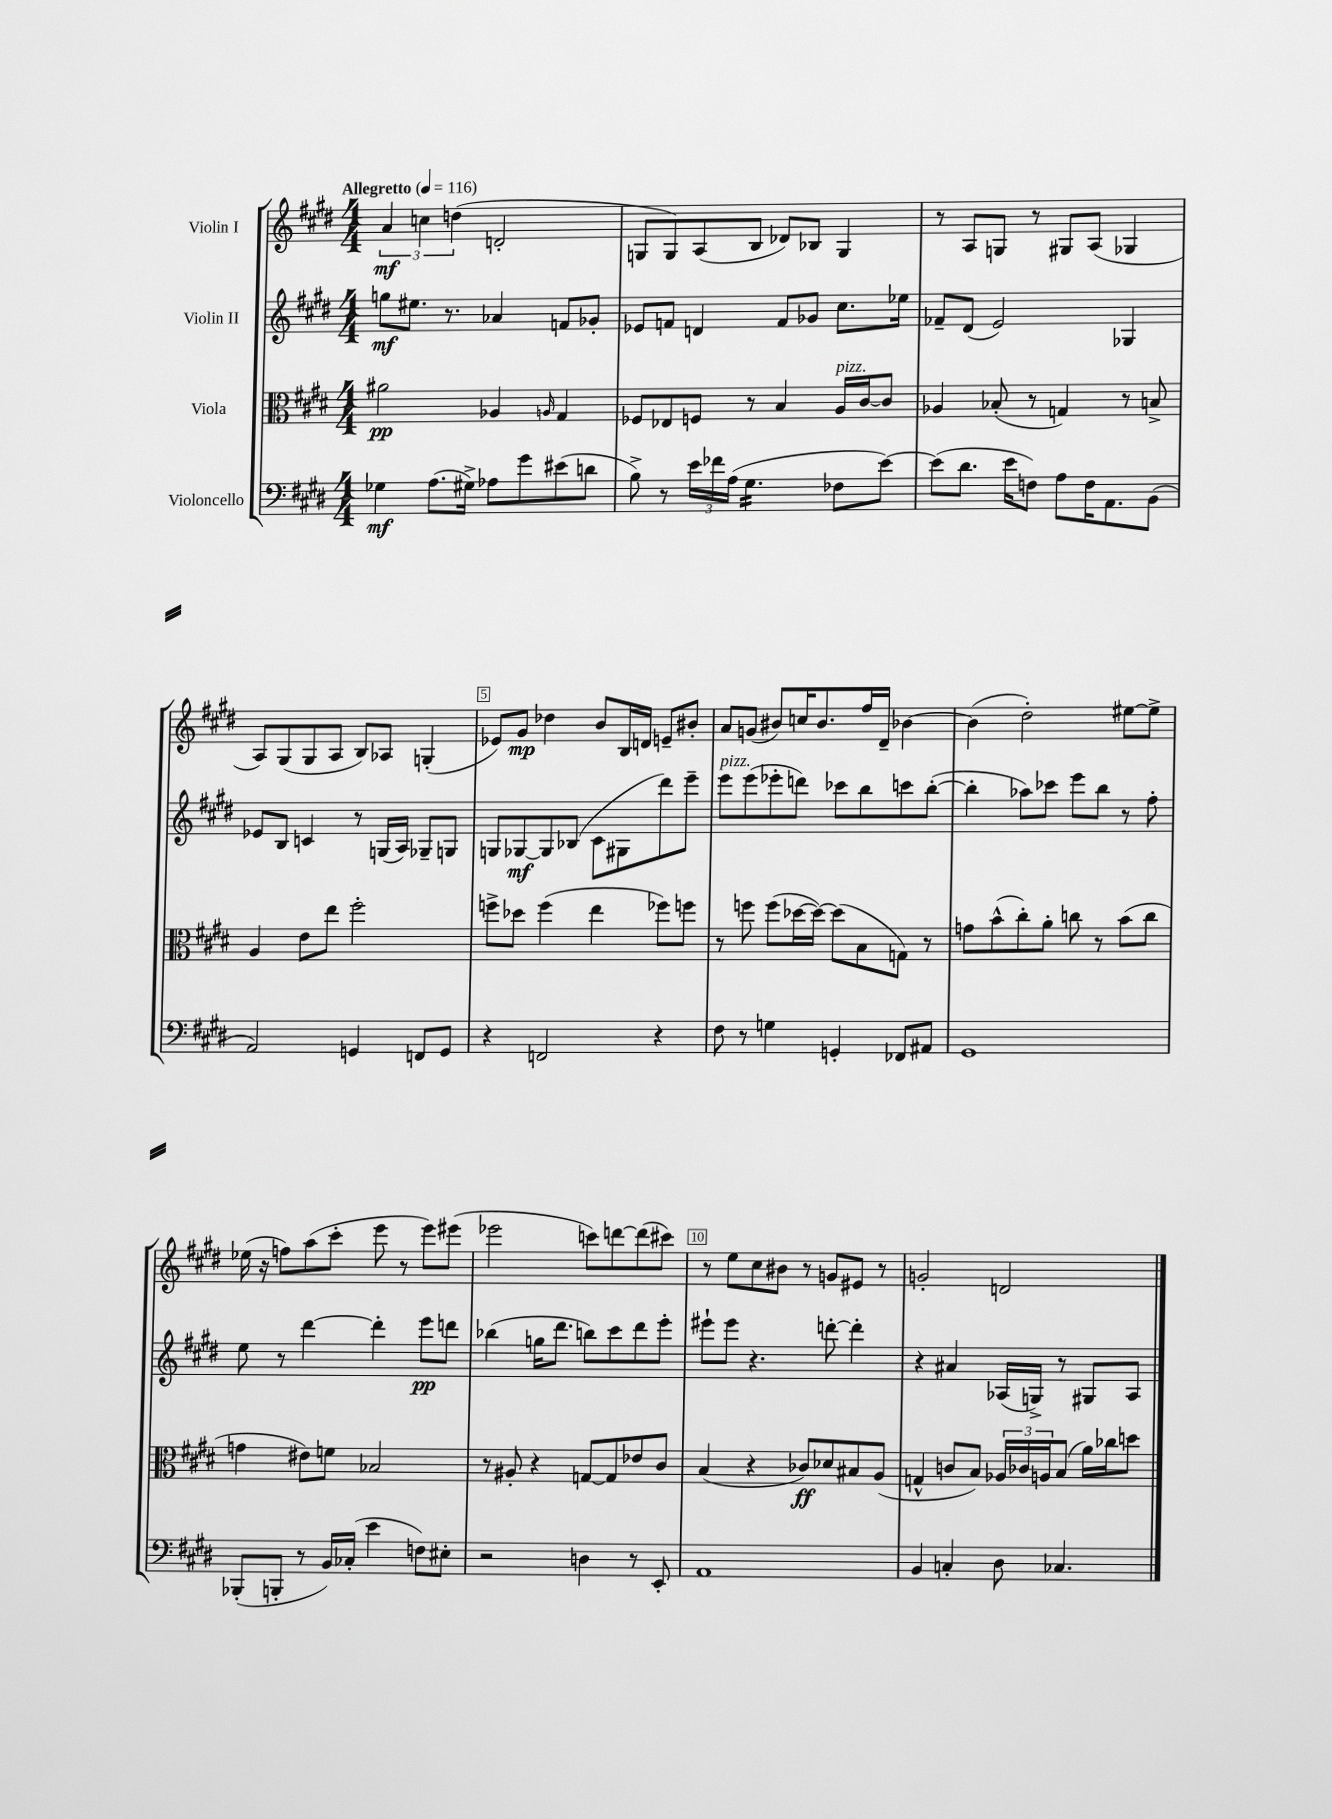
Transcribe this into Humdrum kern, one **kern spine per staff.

**kern	**dynam	**kern	**dynam	**kern	**dynam	**kern	**dynam
*part4	*part4	*part3	*part3	*part2	*part2	*part1	*part1
*staff4	*staff4	*staff3	*staff3	*staff2	*staff2	*staff1	*staff1
*I"Violoncello	*	*I"Viola	*	*I"Violin II	*	*I"Violin I	*
*clefF4	*	*clefC3	*	*clefG2	*	*clefG2	*
*k[f#c#g#d#]	*	*k[f#c#g#d#]	*	*k[f#c#g#d#]	*	*k[f#c#g#d#]	*
*M4/4	*	*M4/4	*	*M4/4	*	*M4/4	*
*MM116	*	*MM116	*	*MM116	*	*MM116	*
=1	=1	=1	=1	=1	=1	=1	=1
!	!	!	!	!	!	!LO:TX:a:B:t=Allegretto	!
4G-X\	mf	2a#X\	pp	8ggn\L	mf	6a/	mf
.	.	.	.	8.ee#X\J	.	.	.
.	.	.	.	.	.	6ccn\	.
(8.A\L	.	.	.	.	.	.	.
.	.	.	.	8.r	.	.	.
.	.	.	.	.	.	(6ddn\	.
16G#X^\Jk)	.	.	.	.	.	.	.
8A-X\L	.	4A-X/	.	4a-X/	.	2dn'/	.
8g#\	.	.	.	.	.	.	.
.	.	16qqAn/	.	.	.	.	.
(8e#X\	.	4G#/	.	8fn/L	.	.	.
8dn\J	.	.	.	8g-X'/J	.	.	.
=2	=2	=2	=2	=2	=2	=2	=2
8B^\)	.	8F-X/L	.	8e-X/L	.	8Gn/L	.
8r	.	8E-X/	.	8fn/J	.	8G/)	.
24e\LL	.	8Fn/J	.	4dn/	.	(8A/	.
24f-X\	.	.	.	.	.	.	.
(24A\JJ	.	.	.	.	.	.	.
*tremolo	*	*	*	*	*	*	*
16G#\LL	.	8r	.	.	.	8B/J	.
16G#\	.	.	.	.	.	.	.
16G#\	.	4B/	.	8f/L	.	8d-X/L)	.
16G#\	.	.	.	.	.	.	.
16G#\	.	.	.	8g-X/J	.	8B-X/J	.
16G#\JJ	.	.	.	.	.	.	.
*Xtremolo	*	*	*	*	*	*	*
!	!	!LO:TX:a:i:t=pizz.	!	!	!	!	!
8F-X\L	.	16A/LL	.	8.cc#\L	.	4G/	.
.	.	[16c#/J	.	.	.	.	.
[8e\J)	.	8c#/J]	.	.	.	.	.
.	.	.	.	16ee-X\Jk	.	.	.
=3	=3	=3	=3	=3	=3	=3	=3
(8e\L]	.	4A-X/	.	8f-X~/L	.	8r	.
8.d#\J	.	.	.	(8d#/J	.	8A/L	.
.	.	(8B-X'/	.	2e/)	.	8Gn/J	.
16e\KL	.	.	.	.	.	.	.
8Fn\J)	.	8r	.	.	.	8r	.
8A\L	.	4Gn/)	.	.	.	8G#X/L	.
16F\K	.	.	.	.	.	(8A/J	.
8.AA\	.	.	.	.	.	.	.
.	.	8r	.	4G-X/	.	4G-X/	.
(8BB\J	.	8Bn^/	.	.	.	.	.
!!LO:LB:g=z
=4	=4	=4	=4	=4	=4	=4	=4
2AA/)	.	4A/	.	8e-X/L	.	8A/L)	.
.	.	.	.	8B/J	.	(8G#/	.
.	.	8e\L	.	4cn/	.	8G#/	.
.	.	8ee\J	.	.	.	8A/J	.
4GGn/	.	2ff#'\	.	8r	.	8B/L)	.
.	.	.	.	(16Gn/LL	.	8A-X/J	.
.	.	.	.	16A/JJ)	.	.	.
8FFn/L	.	.	.	8G-X~/L	.	(4Gn'/	.
8GG/J	.	.	.	8Gn/J	.	.	.
=5	=5	=5	=5	=5	=5	=5	=5
4r	.	8ffn^\L	.	8Gn/L	.	8e-X/L)	.
.	.	8dd-X\J	.	[8G-X/	mf	8g#/J	mp
2FFn/	.	(4ff\	.	8G-/]	.	4dd-X\	.
.	.	.	.	(8B-X/J	.	.	.
.	.	4ee\	.	8c#\L	.	8b/L	.
.	.	.	.	8G#X\	.	16B/L	.
.	.	.	.	.	.	16dn/JJ	.
4r	.	8ff-X\L)	.	8ddd#\)	.	8en~/L	.
.	.	8ffn\J	.	8eee~\J	.	8b#X'/J	.
=6	=6	=6	=6	=6	=6	=6	=6
!	!	!	!	!LO:TX:a:i:t=pizz.	!	!	!
8F#\	.	8r	.	8eee\L	.	8a/L	.
8r	.	8ffn\	.	(8eee\	.	(8gn/J	.
4Gn\	.	(8ff\L	.	8eee-X'\	.	8b#X/L)	.
.	.	[16dd-X\L	.	8dddn\J)	.	16ccn/K	.
.	.	16dd-\JJ_)	.	.	.	8.b#/	.
4GGn'/	.	(8dd-\L]	.	8ccc-X\L	.	.	.
.	.	8B\	.	8bb\	.	16ff#/L	.
.	.	.	.	.	.	16d#~/JJ	.
8FF-X/L	.	8Gn\J)	.	8cccn\	.	[4b-X\	.
8AA#X/J	.	8r	.	([8bb'\J	.	.	.
=7	=7	=7	=7	=7	=7	=7	=7
1GG#	.	8gn\L	.	4bb'\]	.	(4b-\]	.
.	.	(8b^^\	.	.	.	.	.
.	.	8cc#'\)	.	8aa-X\L)	.	2dd#'\)	.
.	.	8a'\J	.	8ccc-X\J	.	.	.
.	.	8ccn\	.	8eee\L	.	.	.
.	.	8r	.	8bb\J	.	.	.
.	.	(8b\L	.	8r	.	[8ee#X\L	.
.	.	8cc\J	.	8ff#'\	.	8ee#^\J]	.
!!LO:LB:g=z
=8	=8	=8	=8	=8	=8	=8	=8
(8BBB-X'/L	.	4gn\	.	8ee\	.	(16ee-X\	.
.	.	.	.	.	.	16r	.
8BBBn'/J	.	.	.	8r	.	8ffn\L)	.
8r	.	8e#X\L)	.	[4ddd#\	.	(8aa\	.
16BB/LL)	.	8fn\J	.	.	.	8ccc#'\J	.
(16C-X'/JJ	.	.	.	.	.	.	.
4e\	.	2B-X/	.	4ddd#'\]	.	8eee\	.
.	.	.	.	.	.	8r	.
8Fn\L)	.	.	.	8eee\L	pp	8eee\L)	.
8E#X'\J	.	.	.	8dddn\J	.	(8eee#X\J	.
=9	=9	=9	=9	=9	=9	=9	=9
2r	.	8r	.	(4bb-X\	.	2eee-X\	.
.	.	8A#X'/	.	.	.	.	.
.	.	4r	.	16ggn\KL	.	.	.
.	.	.	.	8.ddd#\J	.	.	.
4Dn\	.	[8Gn/L	.	8bbn\L)	.	8cccn\L)	.
.	.	8G/]	.	8ccc#\	.	[8dddn\	.
8r	.	8e-X/	.	8ddd#\	.	(8ddd\]	.
8EE'/	.	8c#/J	.	8eee'\J	.	8ccc#X\J)	.
=10	=10	=10	=10	=10	=10	=10	=10
1AA	.	(4B/	.	8eee#X`\L	.	8r	.
.	.	.	.	8eee#\J	.	8ee\L	.
.	.	4r	.	4.r	.	8cc#\	.
.	.	.	.	.	.	8b#X\J	.
.	.	8c-X/L)	ff	.	.	8r	.
.	.	8d-X/	.	[8dddn'\	.	8gn/L	.
.	.	8B#X/	.	4ddd'\]	.	8e#X/J	.
.	.	(8A/J	.	.	.	8r	.
=11	=11	=11	=11	=11	=11	=11	=11
4BB/	.	4Gn^^/	.	4r	.	2gn'/	.
4Cn'/	.	8cn/L	.	4a#X/	.	.	.
.	.	8B/J)	.	.	.	.	.
8D#\	.	24A-X/LL	.	(16A-X/LL	.	2dn/	.
.	.	24c-X/	.	.	.	.	.
.	.	.	.	16Gn^/JJ)	.	.	.
.	.	24An/J	.	.	.	.	.
4.C-X/	.	(8B/J	.	8r	.	.	.
.	.	16a\LL)	.	8G#X/L	.	.	.
.	.	16cc-X\J	.	.	.	.	.
.	.	8ddn\J	.	8A-/J	.	.	.
==	==	==	==	==	==	==	==
*-	*-	*-	*-	*-	*-	*-	*-
